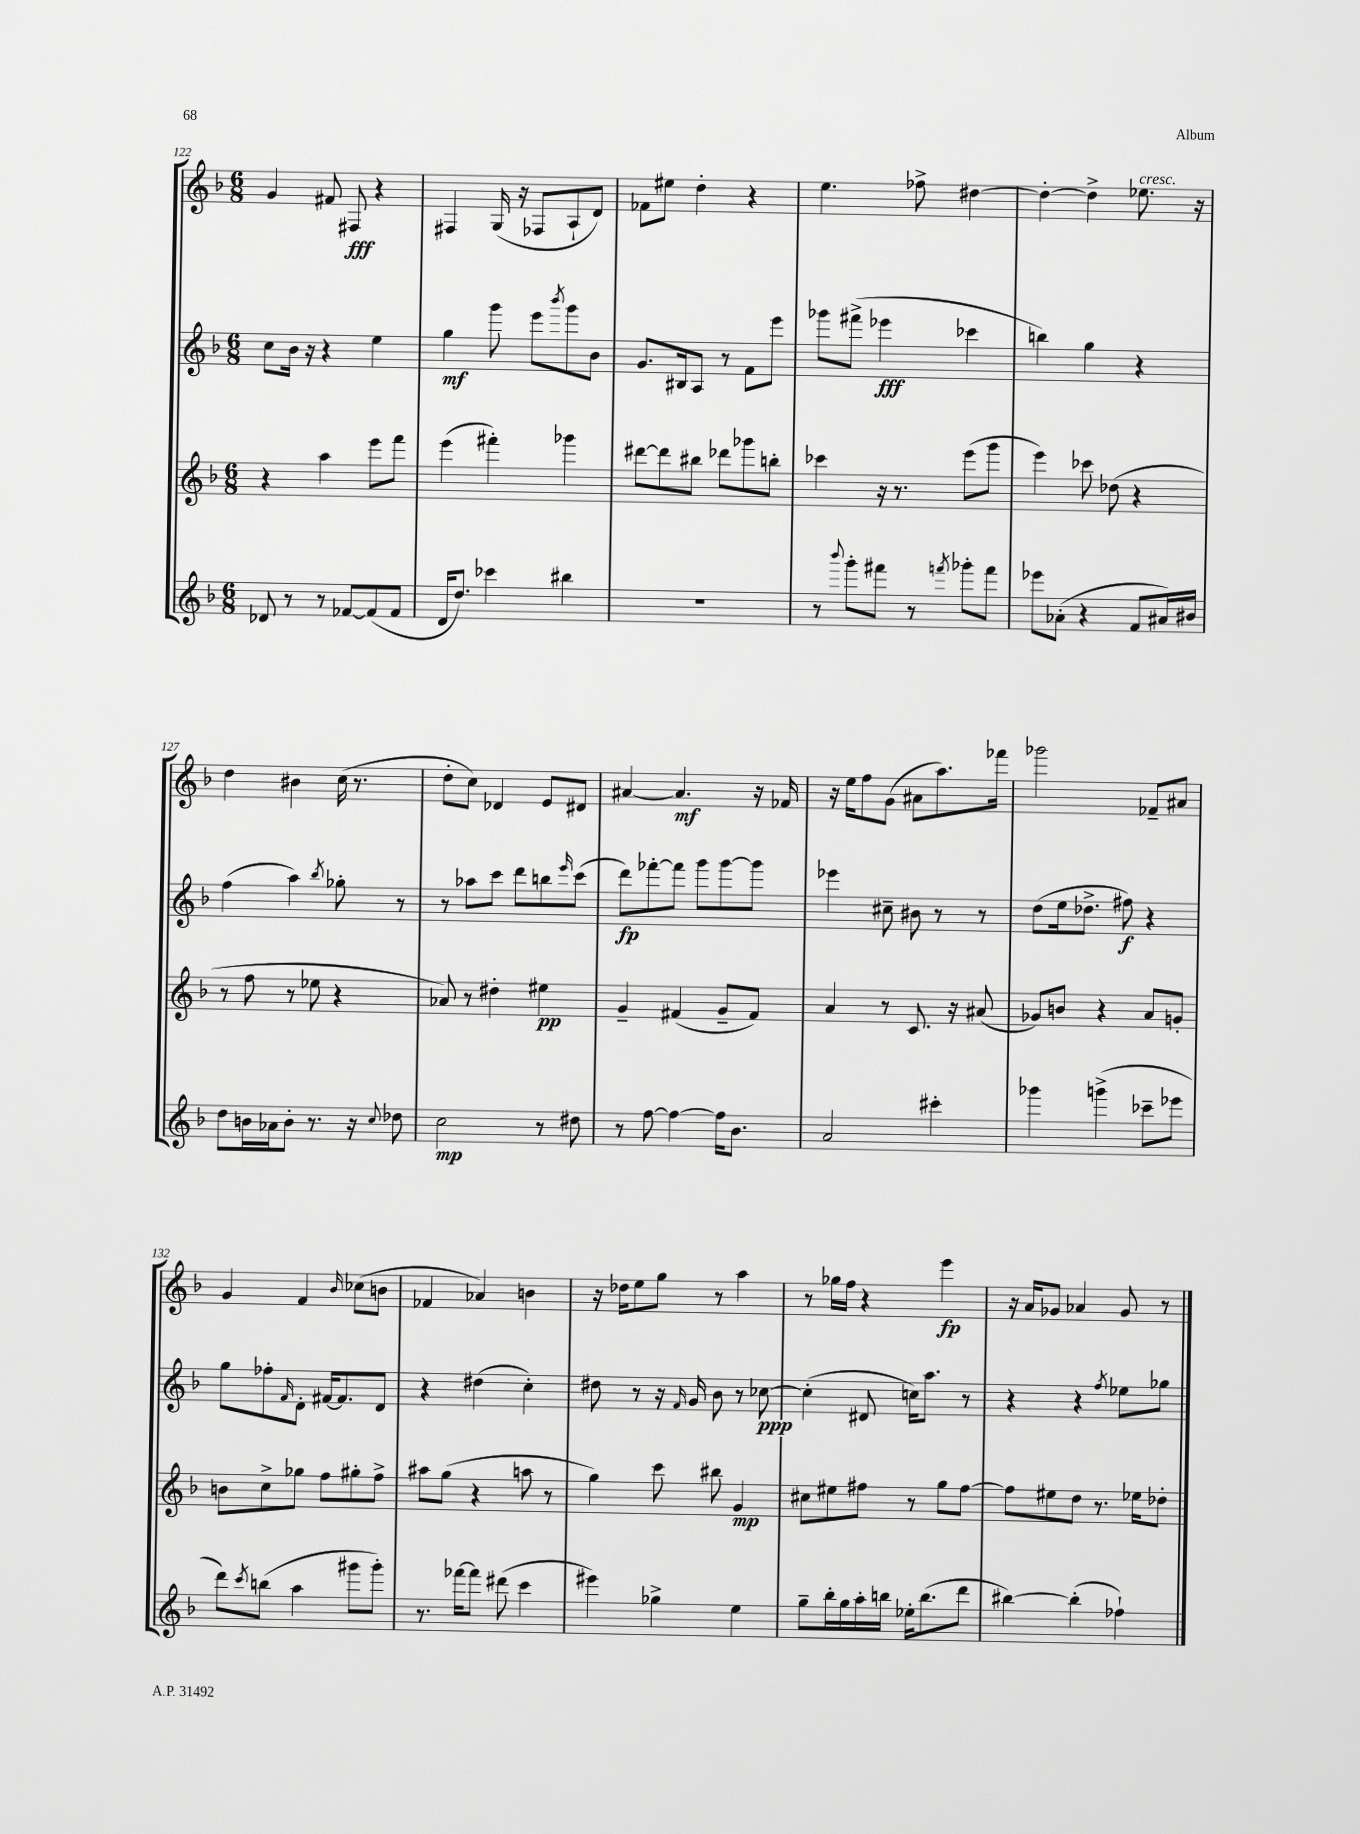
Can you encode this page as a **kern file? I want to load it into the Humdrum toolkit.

**kern	**kern	**kern	**kern
*staff4	*staff3	*staff2	*staff1
*clefG2	*clefG2	*clefG2	*clefG2
*k[b-]	*k[b-]	*k[b-]	*k[b-]
*M6/8	*M6/8	*M6/8	*M6/8
8d-	4r	8cc	4g
8r	.	16b-	.
.	.	16r	.
8r	4aa	4r	8f#
[8f-	.	.	8F#
(8f-]	8eee	4ee	4r
8f-	8fff	.	.
=	=	=	=
16d	(4eee	4gg	4F#
8.dd)	.	.	.
4ccc-	4fff#')	8ggg	(16G
.	.	.	16r
.	.	8eee	8F-
.	.	8qbbb-	.
4bb#	4ggg-	8ggg	8A`
.	.	8b-	8d)
=	=	=	=
2.r	[8ddd#	8.g	8f-
.	8ddd#]	.	8ee#
.	.	16B#	.
.	8bb#	8A	4dd'
.	8ddd-	8r	.
.	8ggg-	8f	4r
.	8bb'	8eee	.
=	=	=	=
8r	4ccc-	8ggg-	4.ee
8qqbbb-	.	.	.
8ggg'	.	(8fff#^	.
8fff#	16r	4eee-	.
.	8.r	.	.
8r	.	.	8ff-^
8qfff	.	.	.
8ggg-'	(8eee	4ccc-	[4dd#
8fff	8ggg	.	.
=	=	=	=
8eee-	4eee)	4bb)	4dd#'_
(8a-'	.	.	.
4r	8ccc-	4gg	4dd#^]
.	(8dd-	.	.
8f	4r	4r	8.ee-
16a#)	.	.	.
16b#	.	.	16r
=	=	=	=
8dd	8r	(4ff	4dd
16b	8ff	.	.
16a-	.	.	.
8b'	8r	4aa)	4b#
8.r	8ee-	.	.
.	.	8qbb-	.
.	4r	8gg-'	(16cc
16r	.	.	8.r
8qqcc	.	.	.
8dd-	.	8r	.
=	=	=	=
2cc	8a-)	8r	8dd'
.	8r	8aa-	8cc)
.	4dd#'	8ccc	4d-
.	.	8ddd	.
8r	4ee#	8bb	8e
.	.	16qqeee	.
8dd#	.	(8ccc	8d#
=	=	=	=
8r	4g~	8ddd)	[4a#
[8ff	.	[8fff-'	.
4ff_	(4f#	8fff-]	4.a#]
.	.	8ggg	.
16ff]	8g~	[8ggg	.
8.b-	.	.	.
.	8f#)	8ggg]	16r
.	.	.	16f-
=	=	=	=
2a	4a	4eee-	16r
.	.	.	16ee
.	.	.	8ff
.	8r	8cc#~	(8g
.	8.c	8b#	8a#
4ccc#'	.	8r	8.aa)
.	16r	.	.
.	(8a#	8r	.
.	.	.	16fff-
=	=	=	=
4ggg-	8g-)	(8dd	2ggg-
.	8b	16ee	.
.	.	8.dd-^	.
(4ggg^	4r	.	.
.	.	8ff#)	.
8ccc-~	8a	4r	8f-~
8eee-	8g'	.	8a#
=	=	=	=
8ddd)	8b	8gg	4g
8qccc	.	.	.
(8bb	8cc^	8ff-'	.
.	.	16qqf	.
4aa	8gg-	8d'	4f
.	8ff	[16f#	.
.	.	8.f#]	.
.	.	.	16qqb-
8ggg#	8gg#'	.	(8cc-
8ggg#')	8ff^	8d	8b
=	=	=	=
8.r	8aa#	4r	4f-
.	(8gg	.	.
[16fff-	.	.	.
8fff-]	4r	(4dd#	4a-)
(8ddd#	.	.	.
4ccc	8aa	4cc')	4b
.	8r	.	.
=	=	=	=
4eee#)	4gg)	8dd#	16r
.	.	.	16dd-
.	.	8r	8ee
4gg-^	8ccc	16r	8gg
.	.	16qqf	.
.	.	16g	.
.	8bb#	8b-	8r
4ee	4g	8r	4aa
.	.	[8cc-	.
=	=	=	=
8gg~	8cc#	(4cc-']	8r
16bb-'	8ee#	.	16gg-
16gg	.	.	16ff
16aa'	8ff#	8d#	4r
16bb	.	.	.
16ee-'	8r	16cc)	.
(8.bb	.	8.aa	.
.	8gg	.	4eee
8ddd	[8ff#	8r	.
=	=	=	=
[4bb#)	8ff#]	4r	16r
.	.	.	16a
.	8ee#	.	8g-
(4bb#']	8dd	4r	4a-
.	8.r	.	.
.	.	8qff	.
4ff-`)	.	8ee-	8g-
.	16ee-	.	.
.	8dd-'	8gg-	8r
==	==	==	==
*-	*-	*-	*-
